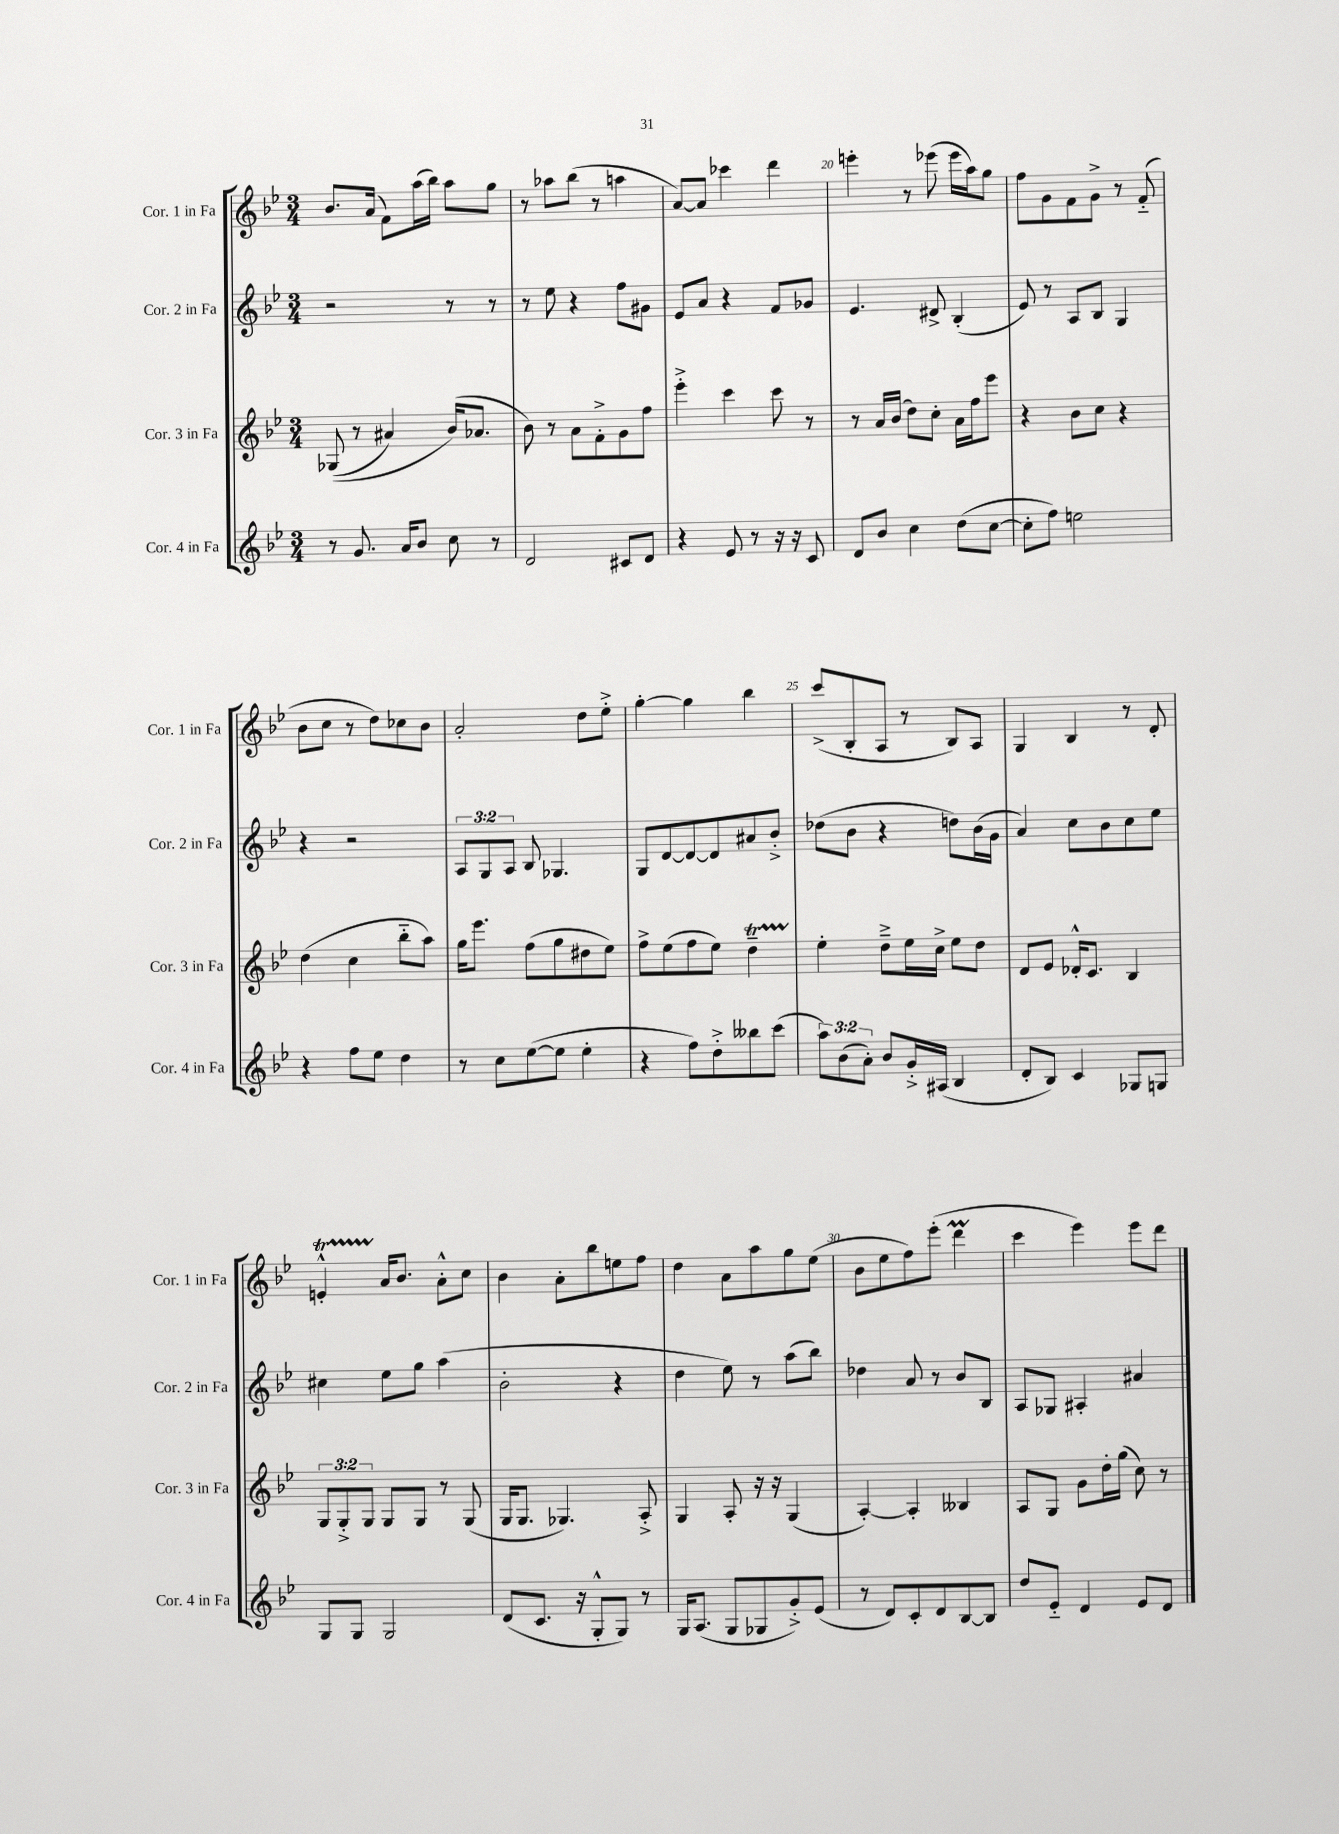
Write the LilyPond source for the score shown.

<<
\new StaffGroup <<
\new Staff = "s0" \with { instrumentName = "Cor. 1 in Fa" shortInstrumentName = "Cor. 1 in Fa" } {
    \clef treble \key bes \major \numericTimeSignature \time 3/4
    bes'8. a'16( f'8) a''16( bes''16) a''8 g''8 |
    r8 aes''8 bes''8( r8 a''4 |
    a'8~) a'8 ces'''4 d'''4 |
    e'''4-. r8 ees'''8( ees'''16 a''16) g''8 |
    f''8 g'8 f'8 g'8-> r8 f'8-_( |
    bes'8 c''8 r8 d''8) ces''8 bes'8 |
    a'2-. d''8 ees''8-.-> |
    g''4~-. g''4 bes''4 |
    c'''8->( bes8-. a8 r8 bes8) a8 |
    g4 bes4 r8 d'8-. |
    e'4-.-^\startTrillSpan a'16\stopTrillSpan bes'8. a'8-.-^ c''8 |
    bes'4 a'8-. bes''8 e''8 f''8 |
    d''4 a'8 a''8 g''8 ees''8( |
    bes'8 ees''8 f''8) ees'''8-.( d'''4\prall |
    c'''4 ees'''4) ees'''8 d'''8 \bar "|." |
}
\new Staff = "s1" \with { instrumentName = "Cor. 2 in Fa" shortInstrumentName = "Cor. 2 in Fa" } {
    \clef treble \key bes \major \numericTimeSignature \time 3/4 \override Staff.TupletNumber.text = #tuplet-number::calc-fraction-text
    r2 r8 r8 |
    r8 ees''8 r4 f''8 gis'8 |
    ees'8 a'8 r4 f'8 ges'8 |
    ees'4. dis'8-> bes4-.( |
    ees'8) r8 a8 bes8 g4 |
    r4 r2 |
    \tuplet 3/2 { a8 g8 a8 } bes8 ges4. |
    g8 d'8~ d'8~ d'8 ais'8 bes'8-.-> |
    des''8( bes'8 r4 d''8) bes'16( g'16 |
    a'4) c''8 bes'8 c''8 ees''8 |
    cis''4 ees''8 g''8 a''4( |
    bes'2-. r4 |
    d''4 ees''8) r8 a''8( bes''8) |
    des''4 a'8 r8 bes'8 bes8 |
    a8 ges8 ais4-. ais'4 \bar "|." |
}
\new Staff = "s2" \with { instrumentName = "Cor. 3 in Fa" shortInstrumentName = "Cor. 3 in Fa" } {
    \clef treble \key bes \major \numericTimeSignature \time 3/4 \override Staff.TupletNumber.text = #tuplet-number::calc-fraction-text
    ges8(\( r8 ais'4) bes'16(\) aes'8. |
    bes'8) r8 a'8 f'8-.-> g'8 f''8 |
    ees'''4-.-> c'''4 c'''8 r8 |
    r8 a'16 bes'16( d''8) c''8-. a'16 f''16 ees'''8 |
    r4 bes'8 c''8 r4 |
    d''4( c''4 bes''8-_ a''8) |
    g''16 ees'''8. f''8( g''8 dis''8 ees''8) |
    f''8-> ees''8( f''8 ees''8) d''4--\startTrillSpan |
    ees''4-.\stopTrillSpan d''8---> ees''16 c''16-> ees''8 d''8 |
    d'8 ees'8 des'16-.-^ c'8. bes4 |
    \tuplet 3/2 { g8 g8-.-> g8 } g8 g8 r8 g8( |
    g16 g8. ges4.) a8-.-> |
    g4 a8-. r16 r16 g4( |
    a4~-.) a4-. beses4 |
    a8 g8 g'8 d''16-. g''16( c''8) r8 \bar "|." |
}
\new Staff = "s3" \with { instrumentName = "Cor. 4 in Fa" shortInstrumentName = "Cor. 4 in Fa" } {
    \clef treble \key bes \major \numericTimeSignature \time 3/4 \override Staff.TupletNumber.text = #tuplet-number::calc-fraction-text
    r8 g'8. a'16 bes'8 c''8 r8 |
    d'2 cis'8 d'8 |
    r4 ees'8 r8 r16 r16 c'8 |
    d'8 bes'8 c''4 d''8( c''8~ |
    c''8-. f''8) e''2 |
    r4 f''8 ees''8 d''4 |
    r8 c''8 ees''8~( ees''8 ees''4-. |
    r4 f''8) d''8-.-> beses''8 c'''8( |
    \tuplet 3/2 { a''8) bes'8( a'8-.) } bes'8 g'16-.-> ais16( bes4 |
    d'8-. bes8) c'4 ges8 g8 |
    g8 g8 g2 |
    d'8( c'8. r16 g8-.-^ g8) r8 |
    g16 a8.( g8 ges8 g'8-.->) ees'8( |
    r8 d'8) c'8-. d'8 bes8~ bes8 |
    d''8 ees'8-_ d'4 ees'8 d'8 \bar "|." |
}
>>
>>
\layout { \context { \Score currentBarNumber = #17 \override BarNumber.break-visibility = ##(#f #t #t) barNumberVisibility = #(every-nth-bar-number-visible 5) } }
